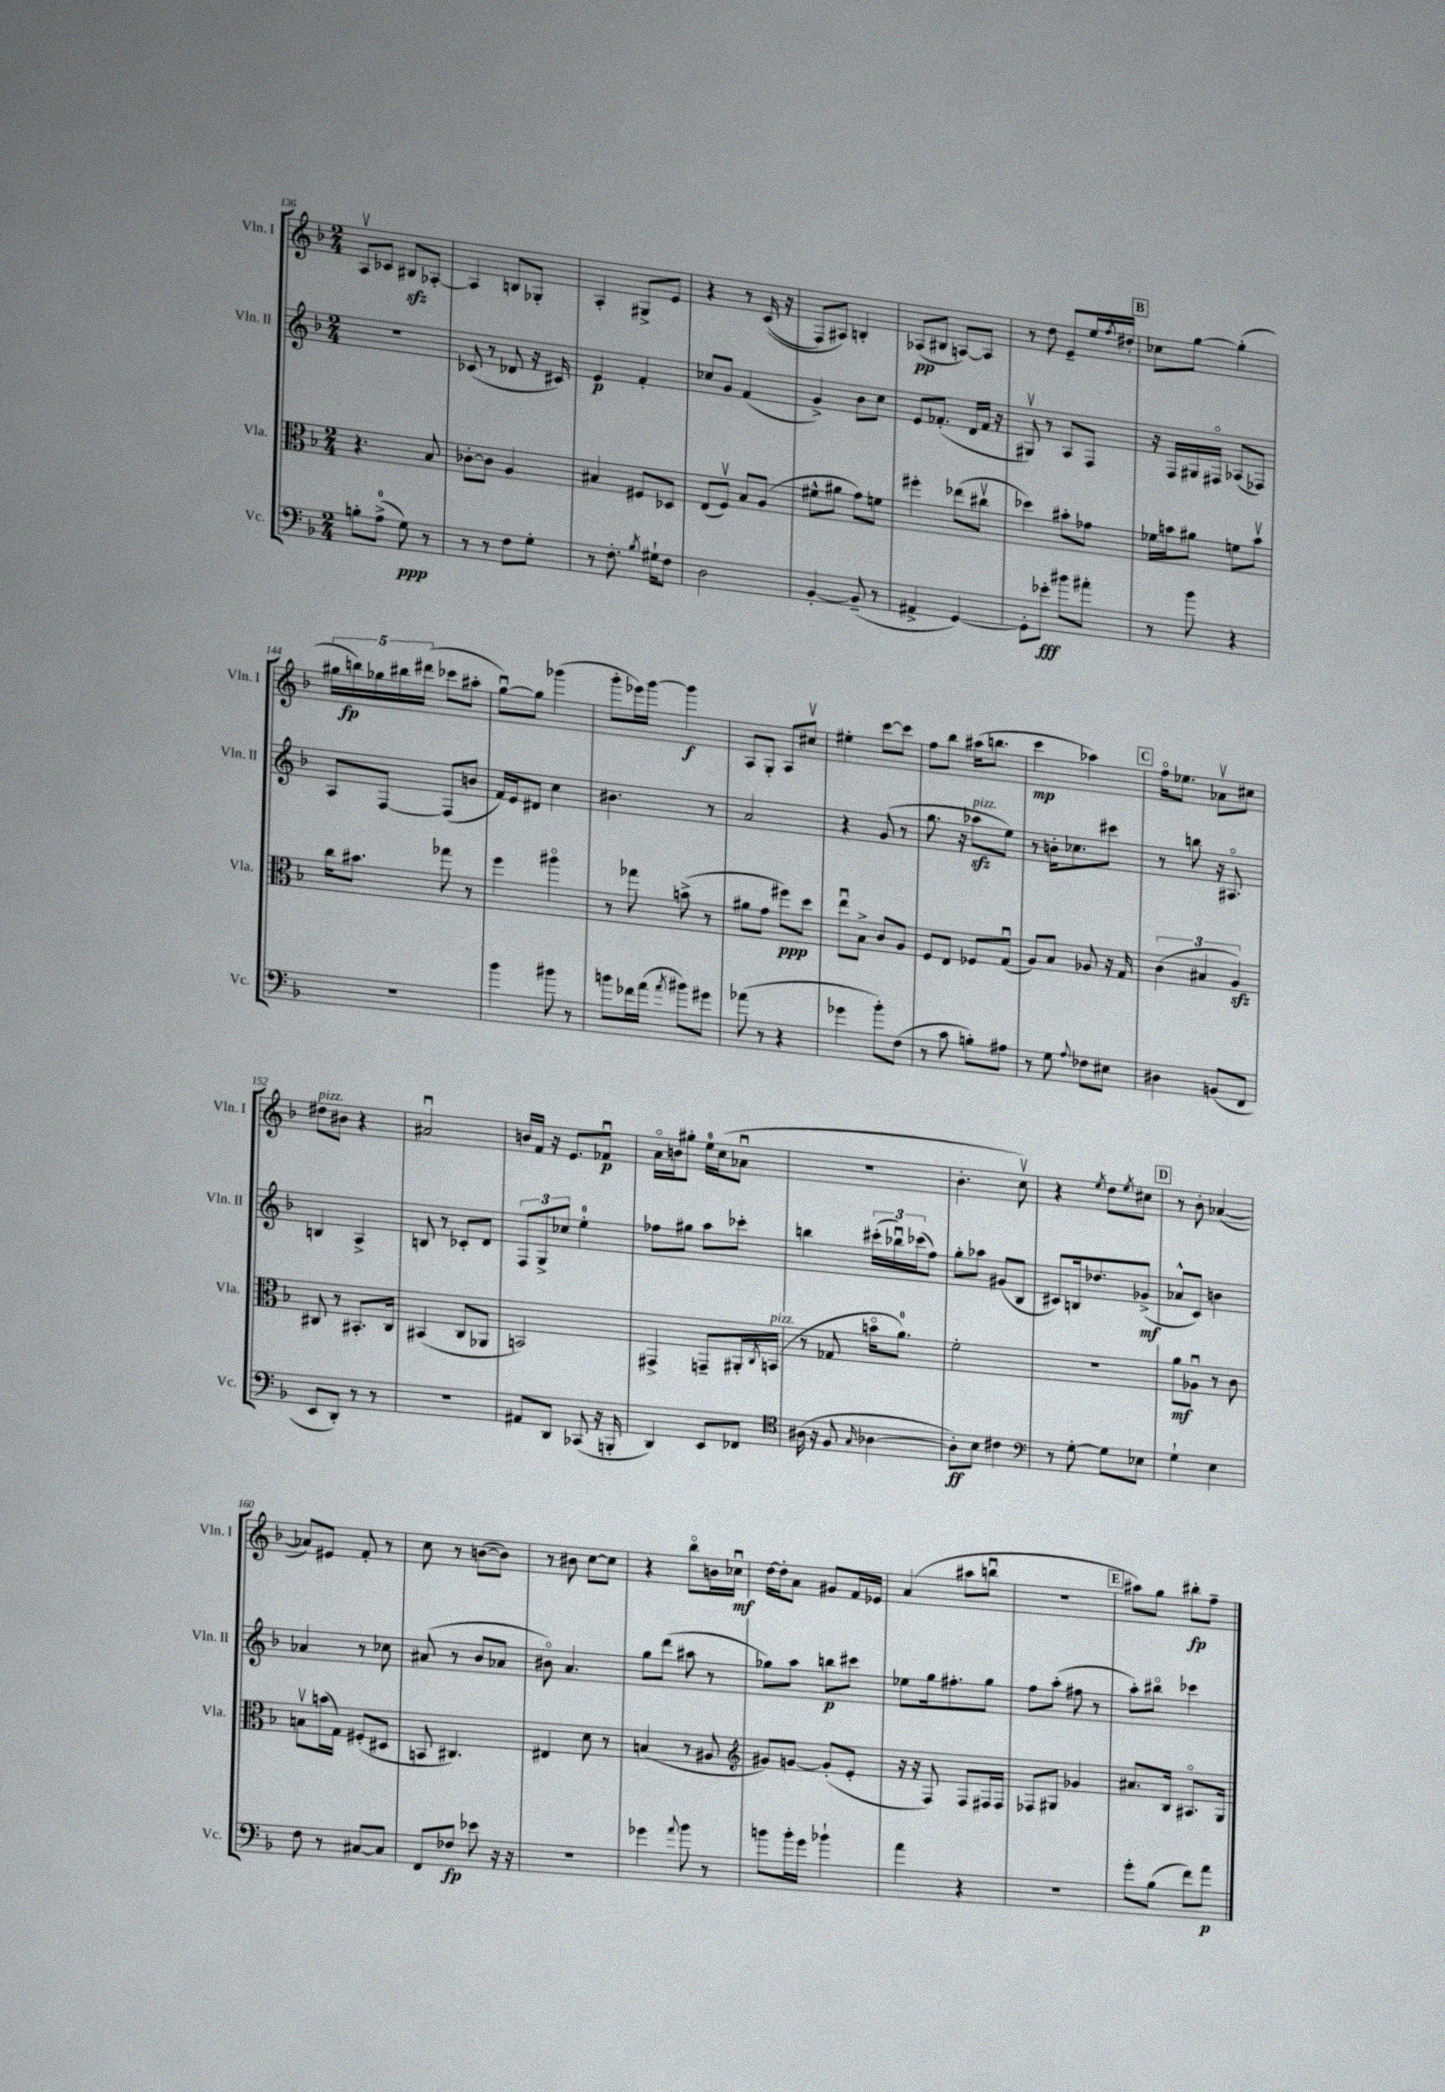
<<
\new StaffGroup <<
\new Staff = "s0" \with { instrumentName = "Vln. I" shortInstrumentName = "Vln. I" } {
    \clef treble \key f \major \numericTimeSignature \time 2/4
    a8\upbow ces'8 bis8\sfz aes8~-. |
    aes4 b8 ges8-. |
    a4-. gis8-> e'8 |
    r4 r8 c'16(\( r16 |
    f8) ais8\) b4-. |
    aes8\pp( bis8 a8~) a8 |
    r8 d''8 e'8-- e''16 \acciaccatura { f''8 } dis''16-. |
    \mark \markup { \box "B" } ces''8 g''8~ g''4-.( |
    \tuplet 5/4 { gis''16 b''16\fp) ges''16 bis''16 dis'''16( } ces'''8 ais''8-. |
    g''8~\downbow) g''8 ges'''4( |
    g'''8-. ees'''16) g'''16~ g'''4\f |
    a8 g8-. a8 cis''8\upbow |
    eis''4-. c'''8~ c'''8 |
    f''8 bes''8 ais''16( b''8. |
    c'''4\mp aes''4) |
    \mark \markup { \box "C" } f''16\flageolet ees''8. aes'8\upbow cis''8 |
    dis''8^\markup { \italic "pizz." } bis'8 r4 |
    ais'2\downbow |
    b'16 f'16 r16 e'8. fes'8\downbow\p |
    a'16\flageolet b'16 gis''8-. e''16-0 c''16( aes'8\downbow |
    R2 |
    bes'4.-. c''8\upbow) |
    r4 \acciaccatura { e''8 } d''8 \acciaccatura { e''8 } cis''8 |
    \mark \markup { \box "D" } r8 bes'8-. aes'4~( |
    aes'8) eis'8 f'8-. r8 |
    c''8 r8 b'8~( b'8) |
    r8 bis'8 c''8~ c''8 |
    r4 bes''8\flageolet b'16 ces''16\downbow\mf |
    d''16~ d''16-. a'8 gis'8 f'16 ees'16 |
    a'4( ais''8 b''8\downbow |
    R2 |
    \mark \markup { \box "E" } ais''8) g''8 bis''8-.\fp f''8-- \bar "|." |
}
\new Staff = "s1" \with { instrumentName = "Vln. II" shortInstrumentName = "Vln. II" } {
    \clef treble \key f \major \numericTimeSignature \time 2/4
    R2 |
    ces'8( r8 des'8 r16 cis'16) |
    e'4\p f'4-. |
    ces''8 g'8 f'4( |
    g'4->) bes'8 c''8 |
    e'8 fes'8.-.( d'16 fes'16 r16 |
    gis8\upbow) r8 a8 f8 |
    \mark \markup { \box "B" } r16 f16 gis16 fis16\flageolet aes8( fes8) |
    a8 f8~ f8( b'8 |
    f'16) e'16 dis'8 c''4 |
    bis'4. r8 |
    a'2 |
    r4 g'8( r8 |
    g''8. r16 aes''8\sfz^\markup { \italic "pizz." } e''8) |
    r8 b'16-. ces''8. cis'''8 |
    \mark \markup { \box "C" } r8 b''8 r16 ais8.\flageolet |
    b4 a4-> |
    b8 r8 ces'8-. d'8 |
    \tuplet 3/2 { f8 g8-> ces''8 } e''4-0-. |
    fes''8 gis''8 a''8 ces'''8-. |
    b''4 \tuplet 3/2 { cis'''16-.( bes''16\downbow) ces'''16( } f''8) |
    g''8-. aes''8 gis'8( bes8 |
    cis'8) b16 des''8. ges'8->\mf( |
    \mark \markup { \box "D" } aes'8-^ c'8) b'4 |
    aes'4 r8 ces''8 |
    ais'8( r8 bes'8 aes'8 |
    bis'8\flageolet) a'4. |
    g''8 d'''8( ais''8 r8 |
    ges''8) a''8 b''8\p cis'''8 |
    ees''8 g''16 fis''8.-. g''8 |
    f''8 a''8-.( fis''8 r8 |
    \mark \markup { \box "E" } a''8-.) bis''8\flageolet ces'''4 \bar "|." |
}
\new Staff = "s2" \with { instrumentName = "Vla." shortInstrumentName = "Vla." } {
    \clef alto \key f \major \numericTimeSignature \time 2/4
    r4. bes8 |
    ces'8~-. ces'8 a4 |
    bis4 fis8 des8 |
    e8( f8\upbow) bes8 a8( |
    fis'8-^ ais'8 g'8) f'8 |
    fis''4-. ees''8( cis''8\upbow |
    des''4) bis'8-. ges'8 |
    \mark \markup { \box "B" } fes'16 b'16 ais'8 f'8 b'8\upbow |
    c''16 bis'8. ges''8 r8 |
    f''4 ais''4\flageolet |
    r8 ges''8 b'8->( r8 |
    ais'8 g'8 fis''8\ppp) d''8 |
    e''8\downbow bes8-> c'8 a8 |
    f8 e8 fes8 g8\downbow( |
    a8) bes8 aes8 r16 g16 |
    \mark \markup { \box "C" } \tuplet 3/2 { c'4( bis4 a4\sfz) } |
    cis8 r8 bis,8.-. cis16 |
    bis,4( c8 aes,8 |
    b,2) |
    gis,4-> g,8-- ais,16-. \acciaccatura { c8 } b,16^\markup { \italic "pizz." }( |
    r8 ges8 b'16\flageolet a'8.-0) |
    f'2-. |
    r2 |
    \mark \markup { \box "D" } a'8\mf aes8\downbow r8 c'8 |
    b8\upbow b'16( g16) fis8-.( dis8 |
    b,8 cis4.) |
    eis4 d'8 r8 |
    b4( r8 ais8 |
    \clef treble gis'8) g'8~ g'8-.( e'8-. |
    r16 r16 f8) f8 fis16 fis16 |
    fes8 gis8 ges'4 |
    \mark \markup { \box "E" } ais'8. bes16 ais8.\flageolet g16 \bar "|." |
}
\new Staff = "s3" \with { instrumentName = "Vc." shortInstrumentName = "Vc." } {
    \clef bass \key f \major \numericTimeSignature \time 2/4
    b8-. a8-0->( g8\ppp) r8 |
    r8 r8 f8 g8-. |
    r8 f8.-. \acciaccatura { bes8 } gis16-! f8 |
    d2 |
    bes,4~-. bes,8--( r8 |
    ais,4-> g,4~) |
    g,8-. ees'8-.\fff bis'8 ais'8-. |
    \mark \markup { \box "B" } r8 bes'8 r4 |
    R2 |
    bes'4 bis'8 r8 |
    b'8 fes'16 a'16( \acciaccatura { a'8 } bis'8) gis'8 |
    aes'8( r8 r4 |
    ges'4 bes'8-.) f8( |
    r8 c'8 b8-.) ais8 |
    r8 g8 \appoggiatura { a8 } fes8 eis8 |
    \mark \markup { \box "C" } dis4 b,8( f,8 |
    e,8 d,8-.) r8 r8 |
    r2 |
    ais,8 d,8 ces,8( r16 b,,16-. |
    d,4) e,8 fes,8 |
    \clef tenor ais16( r16 f8 \grace { g16 } aes4~ |
    aes8-.\ff) bes8 cis'4 |
    \clef bass r8 g8~-. g8 ees8 |
    \mark \markup { \box "D" } g4-! e4 |
    f8 r8 cis8~ cis8 |
    f,8 fes8\fp ees'8 r16 r16 |
    R2 |
    ges'4 \appoggiatura { a'8 } bes'8 r8 |
    b'8 b'16-. g'16 bes'4-! |
    a'4 r4 |
    R2 |
    \mark \markup { \box "E" } g'8-. bes8( f'8) a'8\p \bar "|." |
}
>>
>>
\layout { \context { \Score currentBarNumber = #136 } }
